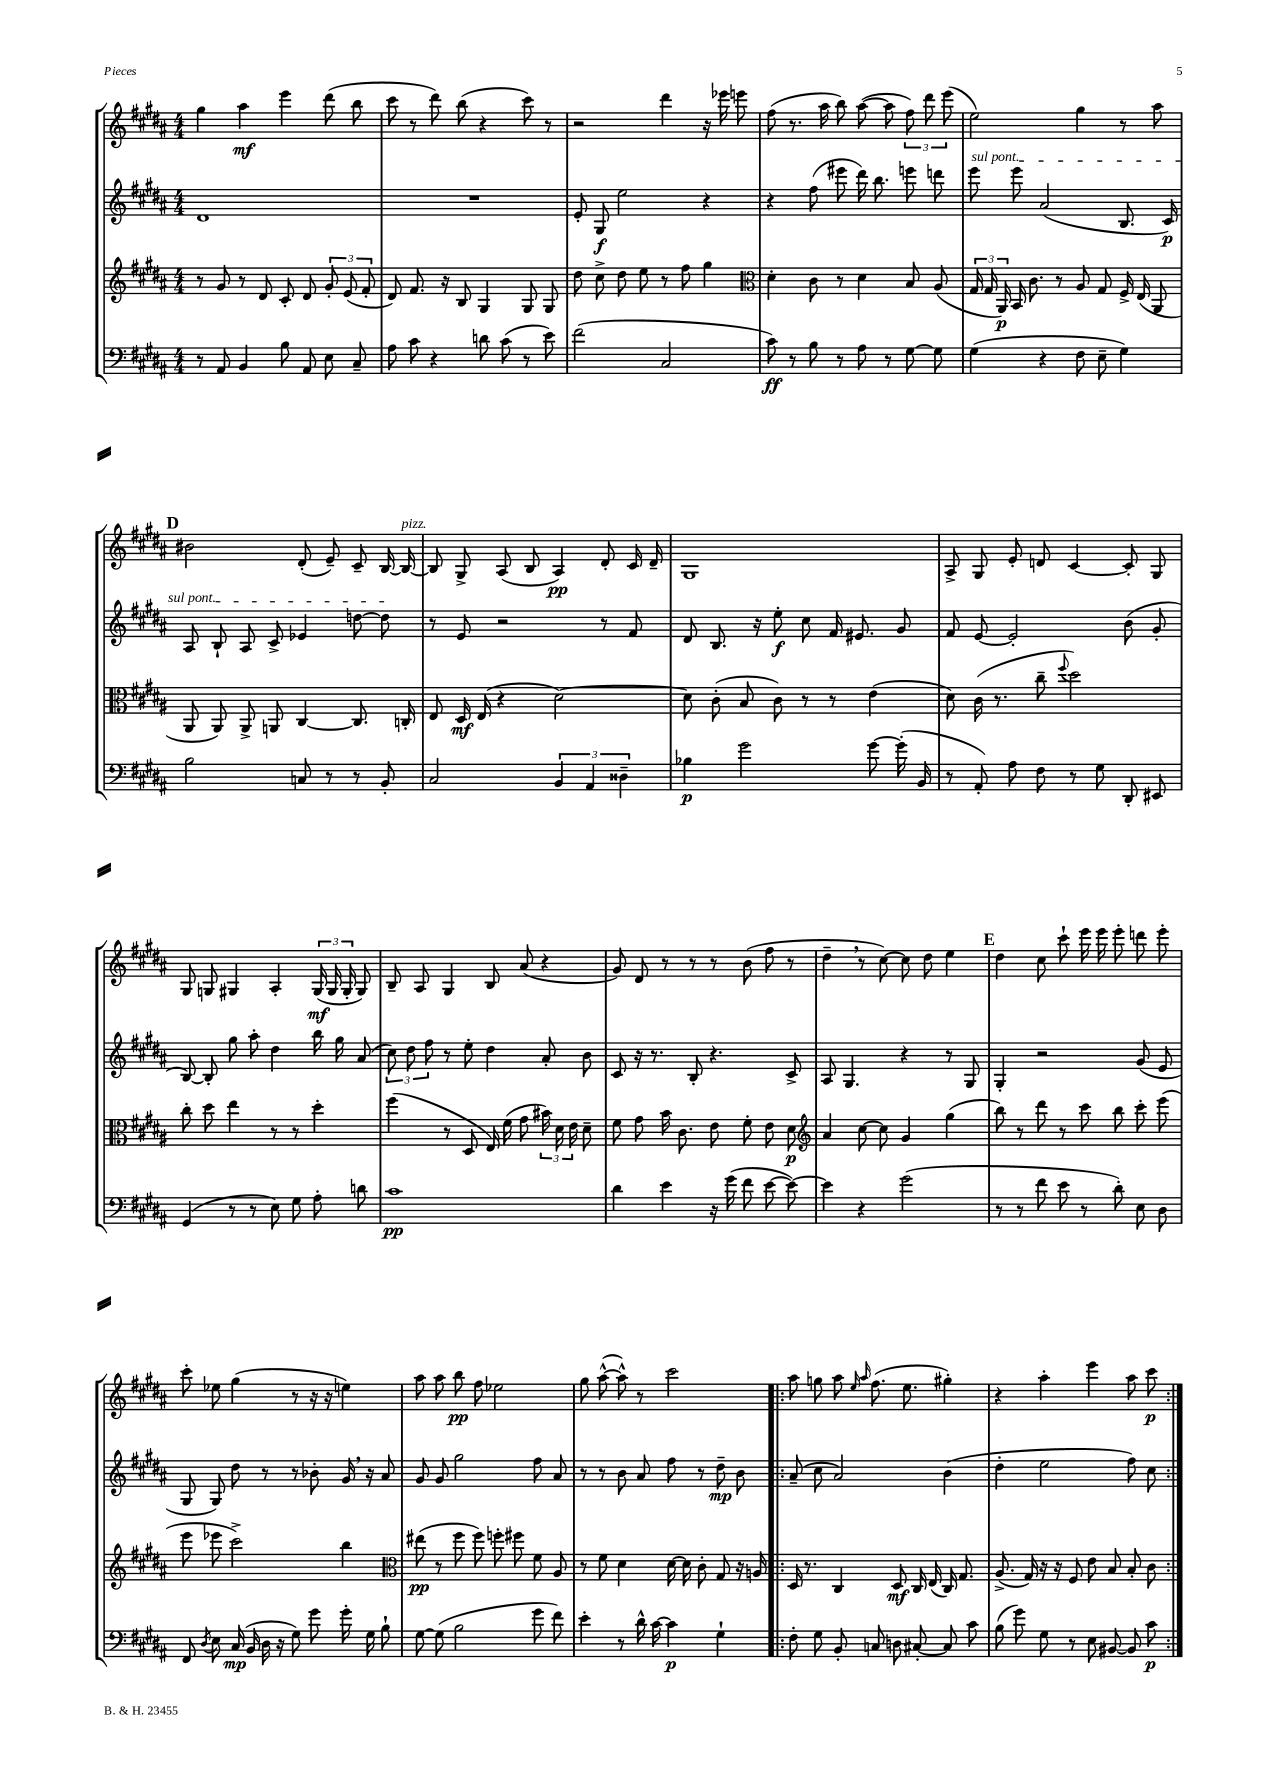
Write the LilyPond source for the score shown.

<<
\new StaffGroup <<
\new Staff = "s0" {
    \clef treble \key b \major \numericTimeSignature \time 4/4
    \autoBeamOff gis''4 ais''4\mf e'''4 dis'''8( b''8 |
    cis'''8 r8 dis'''8) b''8( r4 cis'''8) r8 |
    r2 dis'''4 r16 ees'''16 e'''8 |
    fis''8( r8. ais''16 b''8) ais''8~( ais''8 \tuplet 3/2 { fis''8) dis'''8 e'''8( } |
    e''2) gis''4 r8 ais''8 |
    \mark \markup { \bold "D" } bis'2 dis'8-.( e'8--) cis'8-- b16~ b16~^\markup { \italic "pizz." } |
    b8 gis8-> ais8( b8 ais4\pp) dis'8-. cis'16 dis'16-- |
    gis1 |
    ais8-> gis8 e'8-. d'8 cis'4~ cis'8-. gis8 |
    gis8 g8 gis4 ais4-. \tuplet 3/2 { gis16\mf( gis16 gis16-. } gis8) |
    b8-- ais8 gis4 b8 ais'8( r4 |
    gis'8) dis'8 r8 r8 r8 b'8( fis''8 r8 |
    dis''4-- \breathe r8 cis''8~) cis''8 dis''8 e''4 |
    \mark \markup { \bold "E" } dis''4 cis''8 cis'''8-! e'''16 e'''16 e'''8-. d'''8 e'''8-. |
    cis'''8-. ees''8 gis''4( r8 r16 r16 e''4) |
    ais''8 ais''8 b''8\pp fis''8 ees''2 |
    gis''8 ais''8~-^( ais''8-^) r8 cis'''2 |
    \repeat volta 2 { ais''8 g''8 ais''8 \grace { e''16 ais''16 } fis''8.( e''8. gis''4-.) |
    r4 ais''4-. e'''4 ais''8 cis'''8\p | }
}
\new Staff = "s1" {
    \clef treble \key b \major \numericTimeSignature \time 4/4
    \autoBeamOff dis'1 |
    R1 |
    e'8-. gis8\f e''2 r4 |
    r4 fis''8( eis'''8 dis'''16) b''8. e'''8 d'''8 |
    \once \override TextSpanner.bound-details.left.text = \markup { \italic "sul pont." } e'''8\startTextSpan e'''8 ais'2( b8. cis'16\p) |
    \mark \markup { \bold "D" } ais8 b8-! ais8 cis'8-> ees'4 d''8~ d''8\stopTextSpan |
    r8 e'8 r2 r8 fis'8 |
    dis'8 b8. r16 e''8-.\f cis''8 fis'16 eis'8. gis'8 |
    fis'8 e'8~ e'2-. b'8( gis'8-. |
    b8~) b8-. gis''8 ais''8-. dis''4 b''16 gis''16 ais'8( |
    \tuplet 3/2 { cis''8) dis''8 fis''8 } r8 e''8-. dis''4 ais'8-. b'8 |
    cis'8 r16 r8. b8-. r4. cis'8-> |
    ais8 gis4. r4 r8 gis8 |
    \mark \markup { \bold "E" } gis4-. r2 gis'8( e'8 |
    gis8 gis8) dis''8 r8 r8 bes'8-. gis'16 \breathe r16 ais'8 |
    gis'8 gis'8 gis''2 fis''8 ais'8 |
    r8 r8 b'8 ais'8 fis''8 r8 dis''8--\mp b'8 |
    \repeat volta 2 { ais'8--( cis''8 ais'2) b'4( |
    dis''4-. e''2 fis''8) cis''8 | }
}
\new Staff = "s2" {
    \clef treble \key b \major \numericTimeSignature \time 4/4
    \autoBeamOff r8 gis'8 r8 dis'8 cis'8-. dis'8 \tuplet 3/2 { gis'8-. e'8( fis'8-. } |
    dis'8) fis'8. r16 b8 gis4 gis8 gis8 |
    dis''8 cis''8-> dis''8 e''8 r8 fis''8 gis''4 |
    \clef alto dis'4-. cis'8 r8 dis'4 b8 ais8( |
    \tuplet 3/2 { gis16 gis16 ais,16\p) } b,16 cis'8. r8 ais8 gis8 fis16-> e16( ais,8 |
    \mark \markup { \bold "D" } ais,8 ais,8) ais,8-> a,8 cis4~ cis8. c16-. |
    e8 dis16\mf e16( r4 dis'2~) |
    dis'8 cis'8-.( b8 cis'8) r8 r8 e'4( |
    dis'8) cis'16( r8. cis''8-- \appoggiatura { fis''8 } dis''2) |
    cis''8-. dis''8 e''4 r8 r8 dis''4-. |
    fis''4( r8 dis8 e16) fis'16( gis'8 \tuplet 3/2 { bis'16) dis'16 e'16 } dis'8-- |
    fis'8 gis'8 b'16 cis'8. e'8 fis'8-. e'8 dis'8\p |
    \clef treble ais'4 cis''8~ cis''8 gis'4 gis''4( |
    \mark \markup { \bold "E" } b''8) r8 dis'''8 r8 cis'''8 b''8 cis'''8-. e'''8( |
    e'''8 ees'''8 cis'''2->) b''4 |
    \clef alto eis''8\pp( r8 fis''8 fis''8) f''8-. fis''8 fis'8 ais8 |
    r8 fis'8 dis'4 dis'16~ dis'16 cis'8-. gis8 r16 a16 |
    \repeat volta 2 { dis16 r8. cis4 dis8\mf cis16 e16( cis16) gis8. |
    ais8.->( gis16) r16 r16 fis8 e'8 b8 b8-. cis'8 | }
}
\new Staff = "s3" {
    \clef bass \key b \major \numericTimeSignature \time 4/4
    \autoBeamOff r8 ais,8 b,4 b8 ais,8 e8 cis8-- |
    ais8 cis'8 r4 d'8 cis'8( r8 e'8) |
    fis'2( cis2 |
    cis'8\ff) r8 b8 r8 ais8 r8 gis8~ gis8 |
    gis4( r4 fis8 e8-- gis4) |
    \mark \markup { \bold "D" } b2 c8 r8 r8 b,8-. |
    cis2 \tuplet 3/2 { b,4 ais,4 disis4-- } |
    bes4\p gis'2 gis'8~ gis'16-.( b,16 |
    r8 ais,8-.) ais8 fis8 r8 gis8 dis,8-. eis,8 |
    gis,4( r8 r8 e8) gis8 ais8-. d'8 |
    cis'1\pp |
    dis'4 e'4 r16 gis'16( fis'8 e'8~ e'8~) |
    e'4 r4 gis'2( |
    \mark \markup { \bold "E" } r8 r8 fis'8 e'8 r8 dis'8-.) e8 dis8 |
    fis,8 \acciaccatura { dis8 } e8 cis16\mp( b,16 dis16 r16 gis8) gis'8 gis'16-. gis16 b8-! |
    gis8~ gis8( b2 gis'8 fis'8) |
    e'4-. r8 dis'16-^ cis'16~ cis'4\p gis4-! |
    \repeat volta 2 { fis8-. gis8 b,8-. c8 d8 cis8~-. cis8 cis'8 |
    b8( gis'8) gis8 r8 e8 bis,8~ bis,8 cis'8\p | }
}
>>
>>
\layout { \context { \Score \remove "Bar_number_engraver" } }
